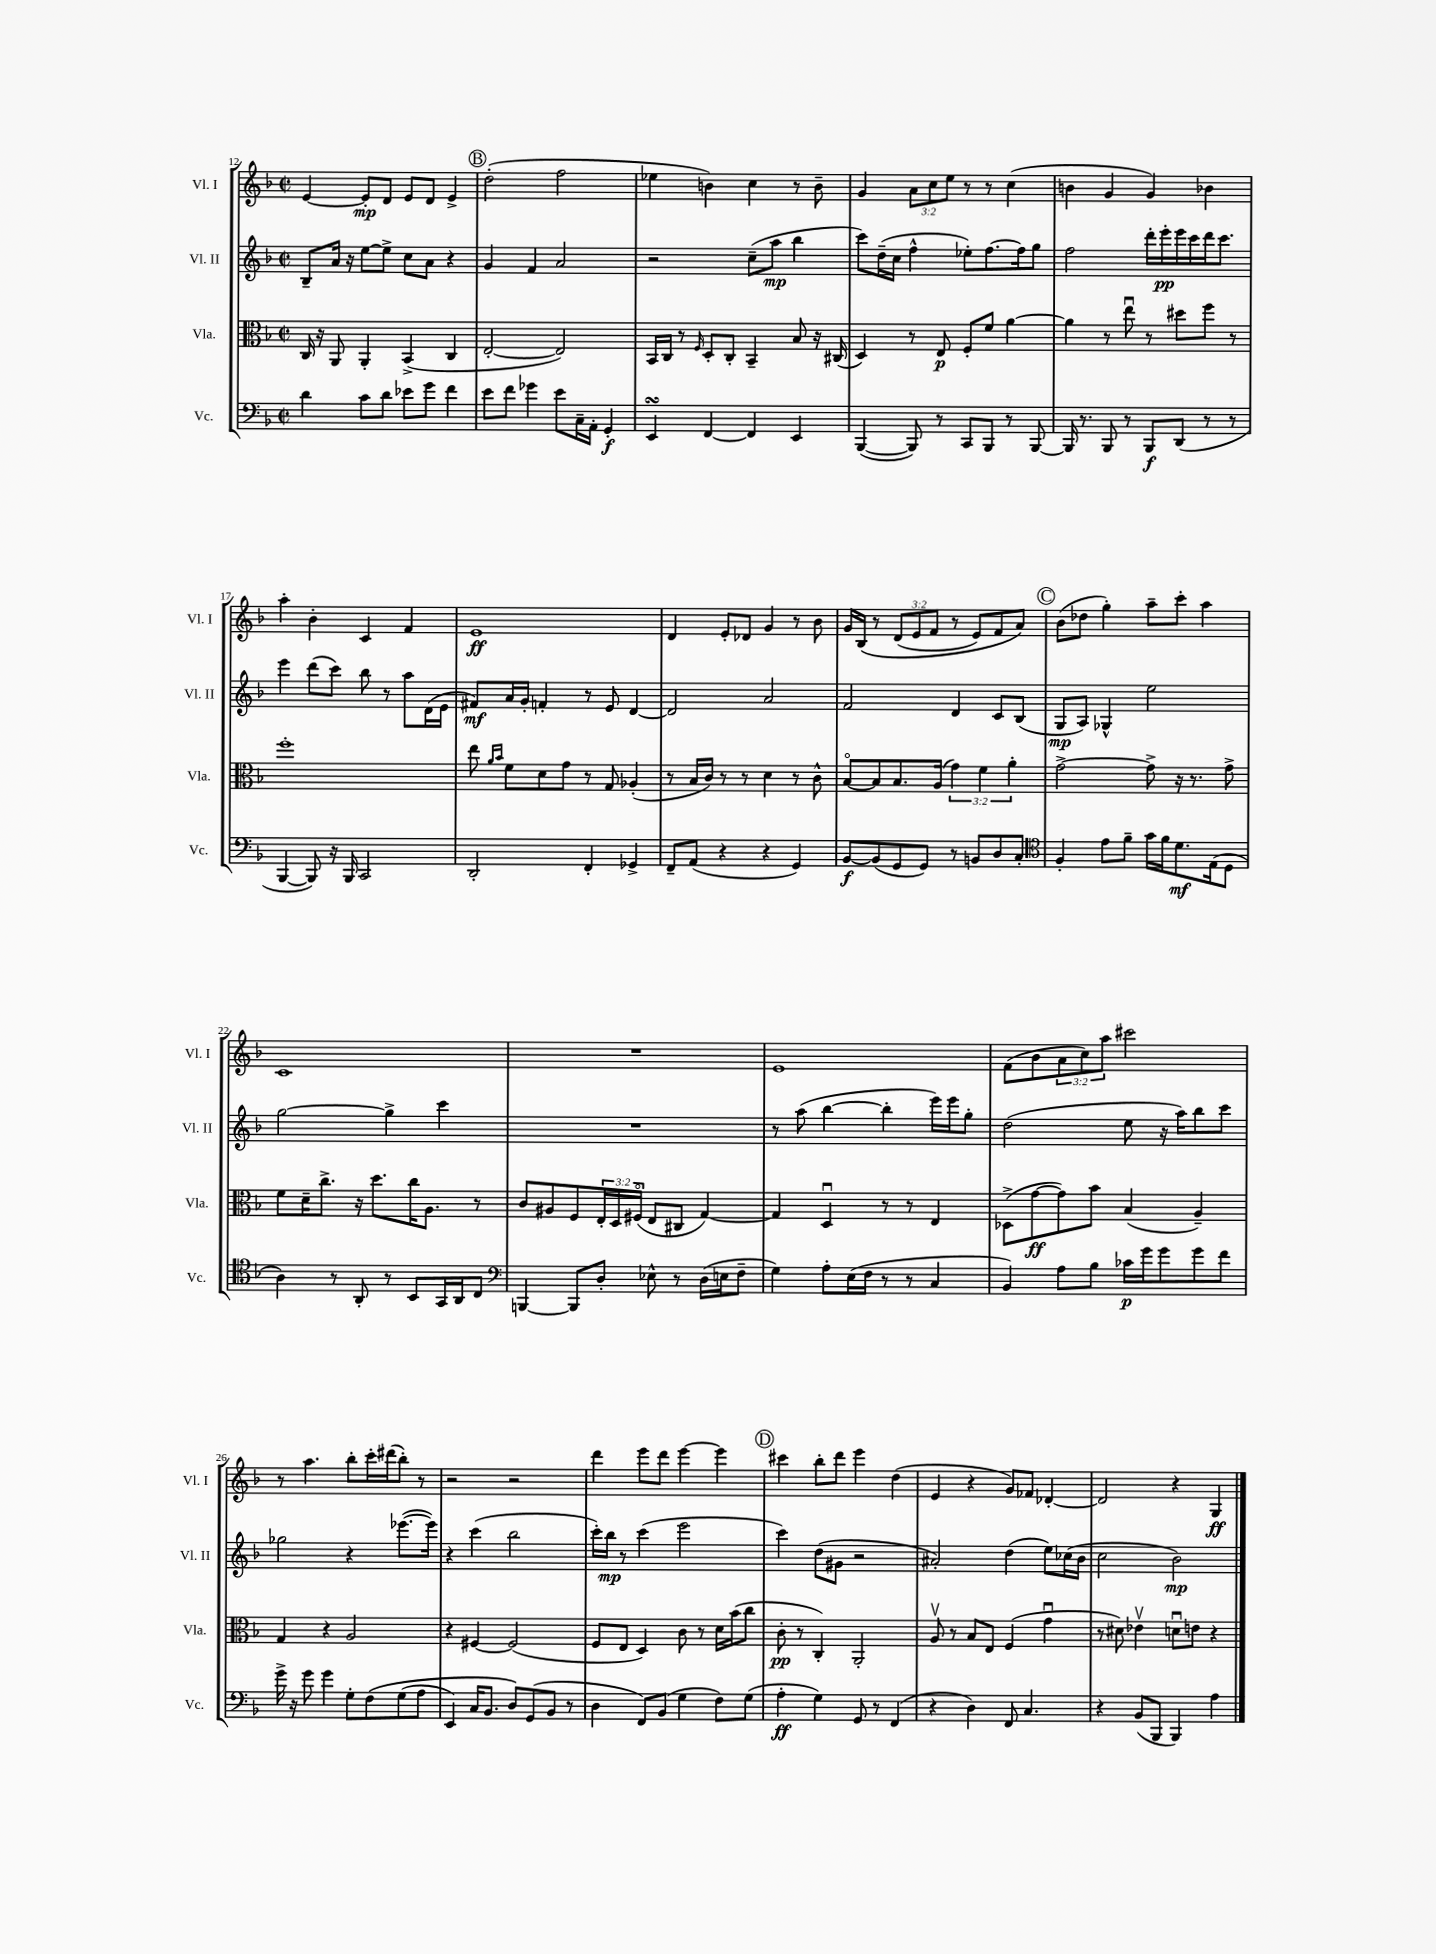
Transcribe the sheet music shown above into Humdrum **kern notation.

**kern	**dynam	**kern	**dynam	**kern	**dynam	**kern	**dynam
*part4	*part4	*part3	*part3	*part2	*part2	*part1	*part1
*staff4	*staff4	*staff3	*staff3	*staff2	*staff2	*staff1	*staff1
*I"Vc.	*	*I"Vla.	*	*I"Vl. II	*	*I"Vl. I	*
*I'Vc.	*	*I'Vla.	*	*I'Vl. II	*	*I'Vl. I	*
*clefF4	*	*clefC3	*	*clefG2	*	*clefG2	*
*k[b-]	*	*k[b-]	*	*k[b-]	*	*k[b-]	*
*M2/2	*	*M2/2	*	*M2/2	*	*M2/2	*
*met(c|)	*	*met(c|)	*	*met(c|)	*	*met(c|)	*
=12	=12	=12	=12	=12	=12	=12	=12
4d\	.	16C/	.	8B-~/L	.	[4e/	.
.	.	16r	.	.	.	.	.
.	.	8AA/	.	16a/Jk	.	.	.
.	.	.	.	16r	.	.	.
8c\L	.	4AA'/	.	[8ee\L	.	8e'/L]	mp
8d\J	.	.	.	8ee^\J]	.	8d/J	.
8e-X\L	.	(4BB-^/	.	8cc\L	.	8e/L	.
8g\J	.	.	.	8a\J	.	8d/J	.
4f\	.	4C/	.	4r	.	4e^/	.
!!LO:REH:place=s1:t=B
=13	=13	=13	=13	=13	=13	=13	=13
8e\L	.	[2E'/	.	4g/	.	(2dd'\	.
8f\J	.	.	.	.	.	.	.
4g-X\	.	.	.	4f/	.	.	.
8e\L	.	2E/])	.	2a/	.	2ff\	.
16C~\L	.	.	.	.	.	.	.
16AA'\JJ	.	.	.	.	.	.	.
4GG'/	f	.	.	.	.	.	.
=14	=14	=14	=14	=14	=14	=14	=14
4EEsSsS/	.	16BB-/LL	.	2r	.	4ee-X\	.
.	.	16C/JJ	.	.	.	.	.
.	.	8r	.	.	.	.	.
.	.	16qqF/	.	.	.	.	.
[4FF/	.	8D'/L	.	.	.	4bn\)	.
.	.	8C'/J	.	.	.	.	.
4FF/]	.	4BB-~/	.	(8cc~\L	.	4cc\	.
.	.	.	.	8aa\J	mp	.	.
4EE/	.	8B-/	.	4bb-\	.	8r	.
.	.	16r	.	.	.	8b~\	.
.	.	(16C#X/	.	.	.	.	.
=15	=15	=15	=15	=15	=15	=15	=15
([4BBB-/	.	4D/)	.	8ccc\L)	.	4g/	.
.	.	.	.	(16dd~\L	.	.	.
.	.	.	.	16cc\JJ	.	.	.
8BBB-/])	.	8r	.	4ff^^\	.	12a\L	.
.	.	.	.	.	.	12cc\	.
8r	.	8E/	p	.	.	.	.
.	.	.	.	.	.	12ee\J	.
8CC/L	.	8F'/L	.	8ee-X'\L)	.	8r	.
8BBB-/J	.	8f/J	.	[8.ff\	.	8r	.
8r	.	[4a\	.	.	.	(4cc\	.
.	.	.	.	16ff\k]	.	.	.
[8BBB-/	.	.	.	8gg\J	.	.	.
=16	=16	=16	=16	=16	=16	=16	=16
16BBB-/]	.	4a\]	.	2ff\	.	4bn\	.
8.r	.	.	.	.	.	.	.
8BBB-/	.	8r	.	.	.	4g/	.
8r	.	8eeu\	.	.	.	.	.
8BBB-/L	f	8r	.	16ddd'\LL	.	4g/)	.
.	.	.	.	16eee'\	pp	.	.
(8DD/J	.	8dd#X\L	.	16eee\	.	.	.
.	.	.	.	16ccc\	.	.	.
8r	.	8ff\J	.	16ddd\J	.	4b-X\	.
.	.	.	.	8.ccc\J	.	.	.
8r	.	8r	.	.	.	.	.
!!LO:LB:g=z
=17	=17	=17	=17	=17	=17	=17	=17
[4BBB-/	.	1ff'	.	4eee\	.	4aa'\	.
8BBB-/])	.	.	.	(8ddd\L	.	4b-'\	.
16r	.	.	.	8ccc\J)	.	.	.
16BBB-/	.	.	.	.	.	.	.
2CC/	.	.	.	8bb-\	.	4c/	.
.	.	.	.	8r	.	.	.
.	.	.	.	8aa\L	.	4f/	.
.	.	.	.	(16d\L	.	.	.
.	.	.	.	16e\JJ	.	.	.
=18	=18	=18	=18	=18	=18	=18	=18
2DD'/	.	8ee\	.	8f#X/L)	mf	1e	ff
.	.	16qqa/LL	.	.	.	.	.
.	.	16qqb-/JJ	.	.	.	.	.
.	.	8f\L	.	16a/L	.	.	.
.	.	.	.	16g'/JJ	.	.	.
.	.	8d\	.	4fn'/	.	.	.
.	.	8g\J	.	.	.	.	.
4FF'/	.	8r	.	8r	.	.	.
.	.	8G/	.	8e/	.	.	.
4GG-X^/	.	(4A-X'/	.	[4d/	.	.	.
=19	=19	=19	=19	=19	=19	=19	=19
8FF~/L	.	8r	.	2d/]	.	4d/	.
(8AA/J	.	16B-/LL	.	.	.	.	.
.	.	16c/JJ)	.	.	.	.	.
4r	.	8r	.	.	.	8e'/L	.
.	.	8r	.	.	.	8d-X/J	.
4r	.	4d\	.	2a/	.	4g/	.
4GG/)	.	8r	.	.	.	8r	.
.	.	8c^^\	.	.	.	8b-\	.
=20	=20	=20	=20	=20	=20	=20	=20
[8BB-/L	f	[8B-/L	.	2f/	.	16g/LL	.
.	.	.	.	.	.	(16B-/JJ	.
(8BB-/]	.	8B-/]	.	.	.	8r	.
8GG/	.	8.B-/	.	.	.	(12d/L	.
.	.	.	.	.	.	12e/	.
8GG/J)	.	.	.	.	.	.	.
.	.	.	.	.	.	12f/J	.
.	.	(16A/Jk	.	.	.	.	.
8r	.	6g\)	.	4d/	.	8r	.
8BBn/L	.	.	.	.	.	8e/L)	.
.	.	6f\	.	.	.	.	.
8D/	.	.	.	8c/L	.	8f/	.
.	.	6a'\	.	.	.	.	.
8C'/J	.	.	.	(8B-/J	.	8a/J)	.
!!LO:REH:place=s1:t=C
=21	=21	=21	=21	=21	=21	=21	=21
*clefC4	*	*	*	*	*	*	*
4F'/	.	[2g^\	.	8G/L	mp	(8b-\L	.
.	.	.	.	8A/J)	.	8dd-X\J	.
8e\L	.	.	.	4G-X^^/	.	4gg'\)	.
8f~\J	.	.	.	.	.	.	.
16g\LL	.	8g^\]	.	2ee\	.	8aa~\L	.
16f\J	.	.	.	.	.	.	.
8.d\	mf	16r	.	.	.	8ccc'\J	.
.	.	8.r	.	.	.	.	.
.	.	.	.	.	.	4aa\	.
(16E\k	.	.	.	.	.	.	.
8D\J	.	8g^\	.	.	.	.	.
!!LO:LB:g=z
=22	=22	=22	=22	=22	=22	=22	=22
4A\)	.	8f\L	.	[2gg\	.	1c	.
.	.	16d~\K	.	.	.	.	.
.	.	8.cc^\J	.	.	.	.	.
8r	.	.	.	.	.	.	.
8AA'/	.	16r	.	.	.	.	.
.	.	8.dd\L	.	.	.	.	.
8r	.	.	.	4gg^\]	.	.	.
8BB-/L	.	16cc\K	.	.	.	.	.
.	.	8.A\J	.	.	.	.	.
16GG/L	.	.	.	4ccc\	.	.	.
16AA/J	.	.	.	.	.	.	.
8C/J	.	8r	.	.	.	.	.
=23	=23	=23	=23	=23	=23	=23	=23
*clefF4	*	*	*	*	*	*	*
[4BBBn/	.	8c/L	.	1r	.	1r	.
.	.	8A#X/	.	.	.	.	.
8BBB/L]	.	8F/	.	.	.	.	.
8D'/J	.	24E'/L	.	.	.	.	.
.	.	24D/	.	.	.	.	.
.	.	(24F#X/JJ	.	.	.	.	.
8E-X^^\	.	8E/L	.	.	.	.	.
8r	.	8C#X/J	.	.	.	.	.
(16D\LL	.	[4G/)	.	.	.	.	.
16En\J	.	.	.	.	.	.	.
8F~\J	.	.	.	.	.	.	.
=24	=24	=24	=24	=24	=24	=24	=24
4G\)	.	4G/]	.	8r	.	1e	.
.	.	.	.	(8aa\	.	.	.
8A'\L	.	4Du/	.	[4bb-\	.	.	.
(16E\L	.	.	.	.	.	.	.
16F\JJ	.	.	.	.	.	.	.
8r	.	8r	.	4bb-'\]	.	.	.
8r	.	8r	.	.	.	.	.
4C/	.	4E/	.	16eee\LL)	.	.	.
.	.	.	.	16eee\J	.	.	.
.	.	.	.	8gg'\J	.	.	.
=25	=25	=25	=25	=25	=25	=25	=25
4BB-/)	.	(8D-X^\L	.	(2dd\	.	(8f\L	.
.	.	[8g\	ff	.	.	8b-\	.
8A\L	.	8g\])	.	.	.	12a\	.
.	.	.	.	.	.	12cc\)	.
8B-\J	.	8b-\J	.	.	.	.	.
.	.	.	.	.	.	12aa\J	.
16c-X\LL	p	(4B-/	.	8ee\	.	2ccc#X\	.
16g\J	.	.	.	.	.	.	.
8g\	.	.	.	16r	.	.	.
.	.	.	.	16aa\KL)	.	.	.
8g\	.	4A~/)	.	8bb-\	.	.	.
8f\J	.	.	.	8ccc\J	.	.	.
!!LO:LB:g=z
=26	=26	=26	=26	=26	=26	=26	=26
16g^\	.	4G/	.	2gg-X\	.	8r	.
16r	.	.	.	.	.	.	.
8g\	.	.	.	.	.	4.aa\	.
4g\	.	4r	.	.	.	.	.
8G'\L	.	2A/	.	4r	.	8bb-'\L	.
(8F\	.	.	.	.	.	16ccc'\L	.
.	.	.	.	.	.	(16ddd#X\J	.
(8G\	.	.	.	([8.eee-X\L	.	8bb-'\J)	.
8A\J	.	.	.	.	.	8r	.
.	.	.	.	16eee-\Jk])	.	.	.
=27	=27	=27	=27	=27	=27	=27	=27
4EE/)	.	4r	.	4r	.	2r	.
16C/KL	.	[4F#X/	.	(4ccc\	.	.	.
8.BB-/J	.	.	.	.	.	.	.
8D/L)	.	(2F#/]	.	2bb-\	.	2r	.
(8GG/	.	.	.	.	.	.	.
8BB-/J	.	.	.	.	.	.	.
8r	.	.	.	.	.	.	.
=28	=28	=28	=28	=28	=28	=28	=28
4D\	.	8F/L	.	16ccc'\LL)	.	4ddd\	.
.	.	.	.	16bb-\JJ	mp	.	.
.	.	8E/J	.	8r	.	.	.
8FF/L)	.	4D/)	.	(4ccc\	.	8eee\L	.
(8BB-/J	.	.	.	.	.	8ddd\J	.
4G\	.	8c\	.	2eee\	.	[4eee\	.
.	.	8r	.	.	.	.	.
8F\L)	.	16d\LL	.	.	.	4eee\]	.
.	.	(16b-\J	.	.	.	.	.
(8G\J	.	8cc\J	.	.	.	.	.
!!LO:REH:place=s1:t=D
=29	=29	=29	=29	=29	=29	=29	=29
4A'\	ff	8c'\	pp	4ccc\)	.	4ccc#X\	.
.	.	8r	.	.	.	.	.
4G\)	.	4C'/)	.	(8dd\L	.	8bb-'\L	.
.	.	.	.	8g#X\J	.	8ddd\J	.
8GG/	.	2AA'/	.	2r	.	4eee\	.
8r	.	.	.	.	.	.	.
(4FF/	.	.	.	.	.	(4dd\	.
=30	=30	=30	=30	=30	=30	=30	=30
4r	.	8Av/	.	2a#X'/)	.	4e/	.
.	.	8r	.	.	.	.	.
4D\)	.	8B-/L	.	.	.	4r	.
.	.	8E/J	.	.	.	.	.
8FF/	.	(4F/	.	(4dd\	.	8g/L)	.
4.C/	.	.	.	.	.	8f-X/J	.
.	.	4gu\	.	8ee\L)	.	[4d-X'/	.
.	.	.	.	(16cc-X\L	.	.	.
.	.	.	.	16b-\JJ	.	.	.
=31	=31	=31	=31	=31	=31	=31	=31
4r	.	8r	.	2cc\	.	2d-/]	.
.	.	8d#X\)	.	.	.	.	.
(8BB-/L	.	4e-Xv\	.	.	.	.	.
8BBB-/J	.	.	.	.	.	.	.
4BBB-/)	.	8dnu\L	.	2b-\)	mp	4r	.
.	.	8en\J	.	.	.	.	.
4A\	.	4r	.	.	.	4G/	ff
==	==	==	==	==	==	==	==
*-	*-	*-	*-	*-	*-	*-	*-
